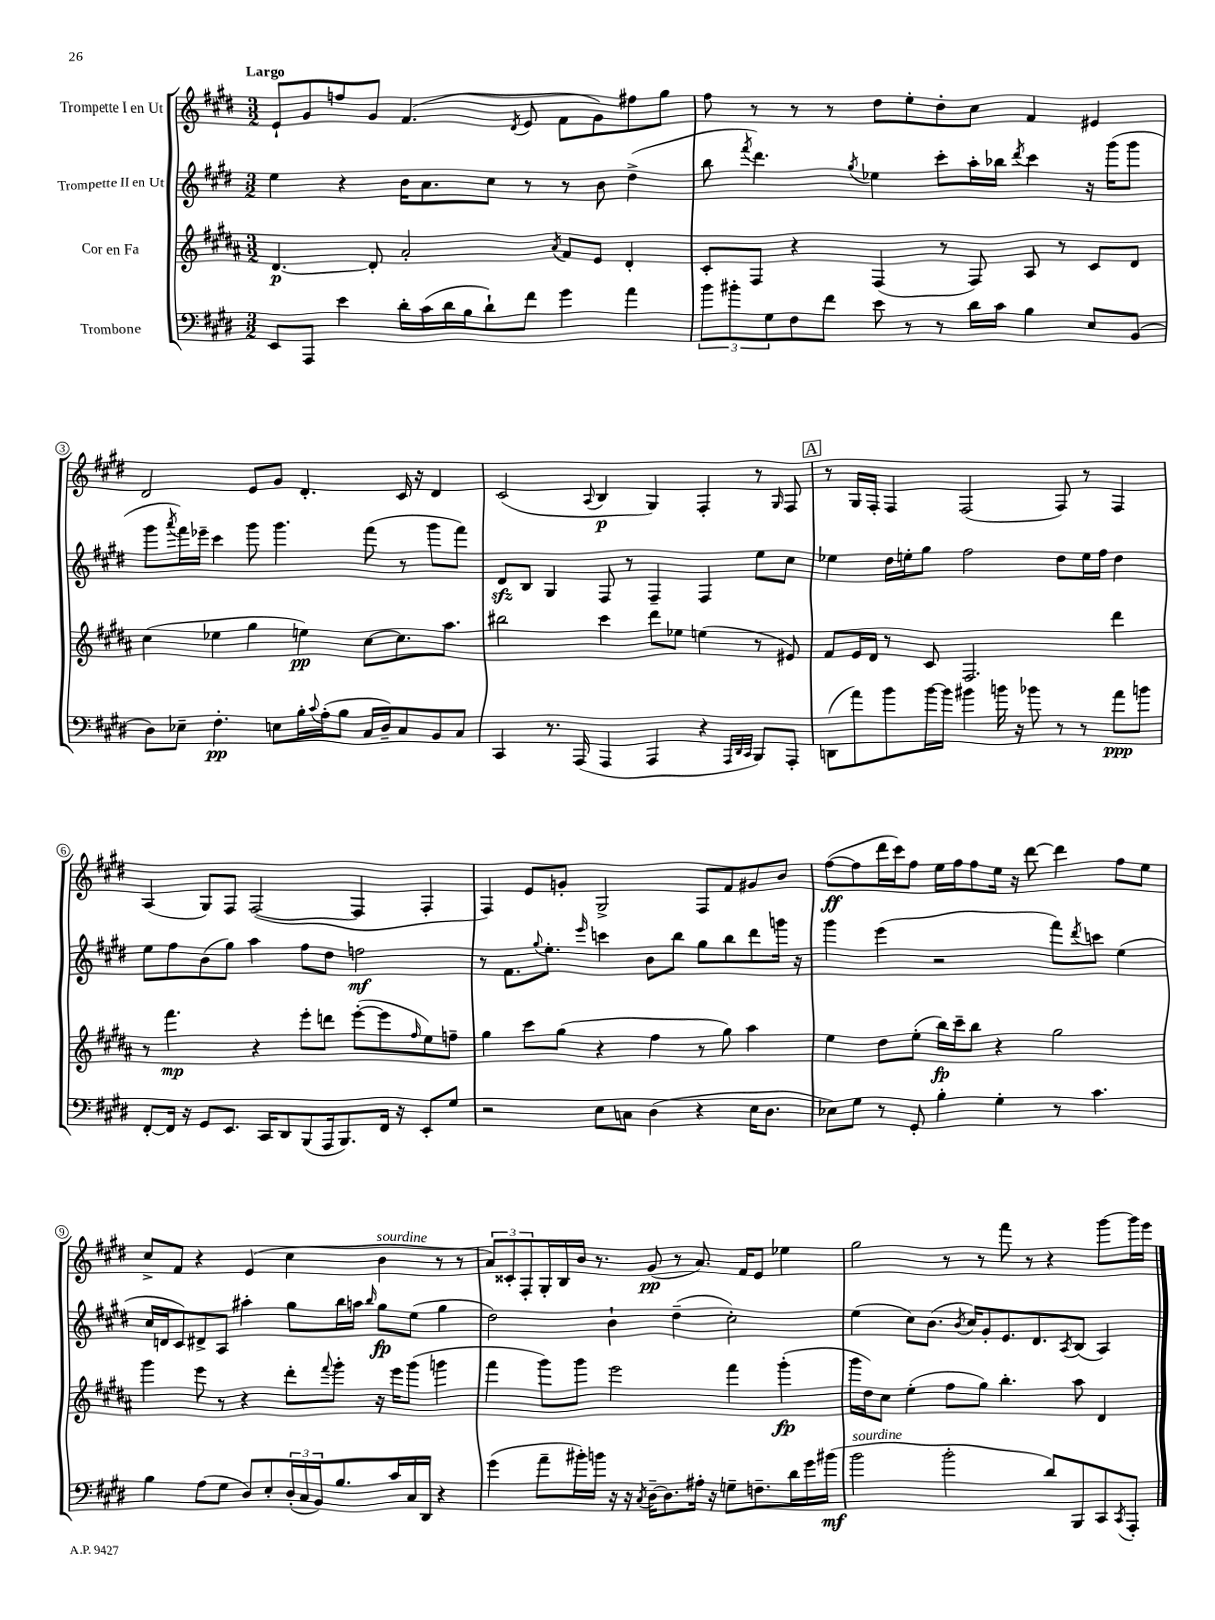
<<
\new StaffGroup <<
\new Staff = "s0" \with { instrumentName = "Trompette I en Ut" } {
    \clef treble \key e \major \numericTimeSignature \time 3/2 \tempo "Largo"
    e'8-! gis'8 f''8 gis'8 fis'4.( \acciaccatura { dis'8 } e'8 fis'8 gis'8) fis''8 gis''8 |
    fis''8 r8 r8 r8 dis''8 e''8-. dis''8-. cis''8 fis'4 eis'4 |
    dis'2 e'8 gis'8 dis'4.-. cis'16 r16 dis'4 |
    cis'2( \appoggiatura { a8 } b4\p gis4) fis4-. r8 \grace { gis16 } fis8 |
    \mark \markup { \box "A" } r8 gis16 fis16-. fis4 fis2( fis8) r8 fis4 |
    a4( gis8) fis8 fis2~( fis4 fis4-. |
    fis4) e'8 g'8-. gis2-> fis8 fis'8 gis'8 b'8 |
    fis''8~\ff( fis''8 dis'''16 cis'''16) fis''8 e''16 fis''16 fis''8 e''16 r16 dis'''8~ dis'''4 fis''8 e''8 |
    cis''8-> fis'8 r4 e'4( cis''4 b'4^\markup { \italic "sourdine" } r8 r8 |
    \tuplet 3/2 { a'8) cisis'8-. fis8-. } gis16-. b16 b'16 r8. gis'8\pp( r8 a'8.) fis'16 e'8 ees''4 |
    gis''2 r8 r8 fis'''8 r8 r4 gis'''8~ gis'''16 e'''16 \bar "|." |
}
\new Staff = "s1" \with { instrumentName = "Trompette II en Ut" } {
    \clef treble \key e \major \numericTimeSignature \time 3/2
    e''4 r4 b'16 a'8. cis''8 r8 r8 b'8 dis''4->( |
    b''8 \acciaccatura { fis'''8 } dis'''4.) \acciaccatura { gis''8 } ees''4 cis'''8-. a''16-. bes''16 \acciaccatura { dis'''8 } cis'''4 r16 gis'''16( gis'''8 |
    gis'''8 \acciaccatura { a'''8 } fis'''16) ees'''16-- cis'''4 gis'''8 gis'''4. fis'''8( r8 gis'''8 fis'''8) |
    dis'8\sfz b8 gis4 fis8 r8 fis4-- fis4 e''8 cis''8 |
    \mark \markup { \box "A" } ees''4 dis''16 e''16-. gis''8 fis''2 dis''8 e''16 fis''16 dis''4 |
    e''8 fis''8 b'8( gis''8) a''4 fis''8 dis''8 f''2\mf |
    r8 fis'8. \appoggiatura { gis''8 } e''8.-. \grace { e'''16 } c'''4 b'8 b''8 gis''8 b''8 dis'''8 g'''16 r16 |
    gis'''4 e'''4( r2 fis'''8) \acciaccatura { dis'''8 } c'''8 e''4( |
    cis''16 d'16 cis'8) dis'8-> a8 ais''4-. gis''8 b''16 a''16 \grace { b''16 } gis''8\fp e''8( gis''4 |
    dis''2) b'4-! dis''4--( cis''2-.) |
    e''4( cis''8) b'8.( \acciaccatura { b'8 } cis''16) gis'8-. e'8. dis'8. \acciaccatura { a8 } b8( a4) \bar "|." |
}
\new Staff = "s2" \with { instrumentName = "Cor en Fa" } {
    \clef treble \key b \major \numericTimeSignature \time 3/2
    dis'4.~\p dis'8-. ais'2-. \acciaccatura { ais'8 } fis'8 e'8 dis'4-. |
    cis'8-. fis8 r4 fis4( r8 fis8) ais8 r8 cis'8 dis'8 |
    cis''4( ees''4 gis''4 e''4\pp) cis''8~ cis''8. ais''8. |
    bis''2 cis'''4 dis'''8 ees''8 e''4( r8 eis'8) |
    \mark \markup { \box "A" } fis'8 e'16 dis'16 r8 cis'8 fis2. dis'''4 |
    r8 fis'''4.\mp r4 e'''8-. d'''8 e'''8~-.( e'''8 \grace { fis''16 } e''8) f''8-- |
    gis''4 cis'''8 gis''8( r4 fis''4 r8 gis''8) ais''4 |
    e''4 dis''8 e''8-.( b''16\fp) cis'''16-- b''8 r4 gis''2 |
    gis'''4 e'''8 r8 r4 dis'''8-. \appoggiatura { fis'''8 } gis'''8-. r16 e'''16 gis'''8( g'''4 |
    fis'''4 gis'''8) gis'''8 e'''2 fis'''4 gis'''4-.\fp( |
    gis'''16 dis''16) cis''8 e''4-.( fis''8 gis''8) b''4.-. ais''8 dis'4 \bar "|." |
}
\new Staff = "s3" \with { instrumentName = "Trombone" } {
    \clef bass \key e \major \numericTimeSignature \time 3/2
    e,8 a,,8 e'4 dis'16-. cis'16( dis'16 b16 dis'8-!) fis'8 gis'4 a'4 |
    \tuplet 3/2 { b'8 bis'8-. gis8 } fis8 fis'8 e'8 r8 r8 dis'16 cis'16 b4 e8 b,8( |
    dis8) ees8-- fis4.-.\pp e8 b16-. \appoggiatura { cis'8 } a16-.( b8 cis16 dis16--) cis8 b,8 cis8 |
    cis,4 r8. a,,16( a,,4 a,,4 r4 \grace { a,,32 dis,32 cis,32 } b,,8) a,,8-. |
    \mark \markup { \box "A" } d,8( a'8) b'8 b'16~ b'16 bis'4 b'16 r16 bes'8 r8 r8 a'8\ppp b'8 |
    fis,8~-. fis,16 r16 gis,8 e,8. cis,16 dis,8 b,,8( a,,16 b,,8.) fis,16 r16 e,8-. gis8 |
    r2 e8 c8 dis4( r4 e16 dis8. |
    ees8) gis8 r8 gis,8-. b4-. gis4-. r8 cis'4. |
    b4 a8( gis8 dis8) e8-. \tuplet 3/2 { dis16-.( cis16 b,16) } b8. cis'16 cis16 dis,16 r4 |
    gis'4( a'8-- bis'16-.) b'16 r16 r16 \acciaccatura { cis8 } dis16~-- dis8. ais16-. r16 g8-- f8.-- dis'16 gis'16 bis'16\mf( |
    b'2^\markup { \italic "sourdine" } b'2-. dis'8) b,,8 cis,8 \acciaccatura { cis,8 } a,,8-. \bar "|." |
}
>>
>>
\layout { \context { \Score \override BarNumber.stencil = #(make-stencil-circler 0.1 0.3 ly:text-interface::print) } }
